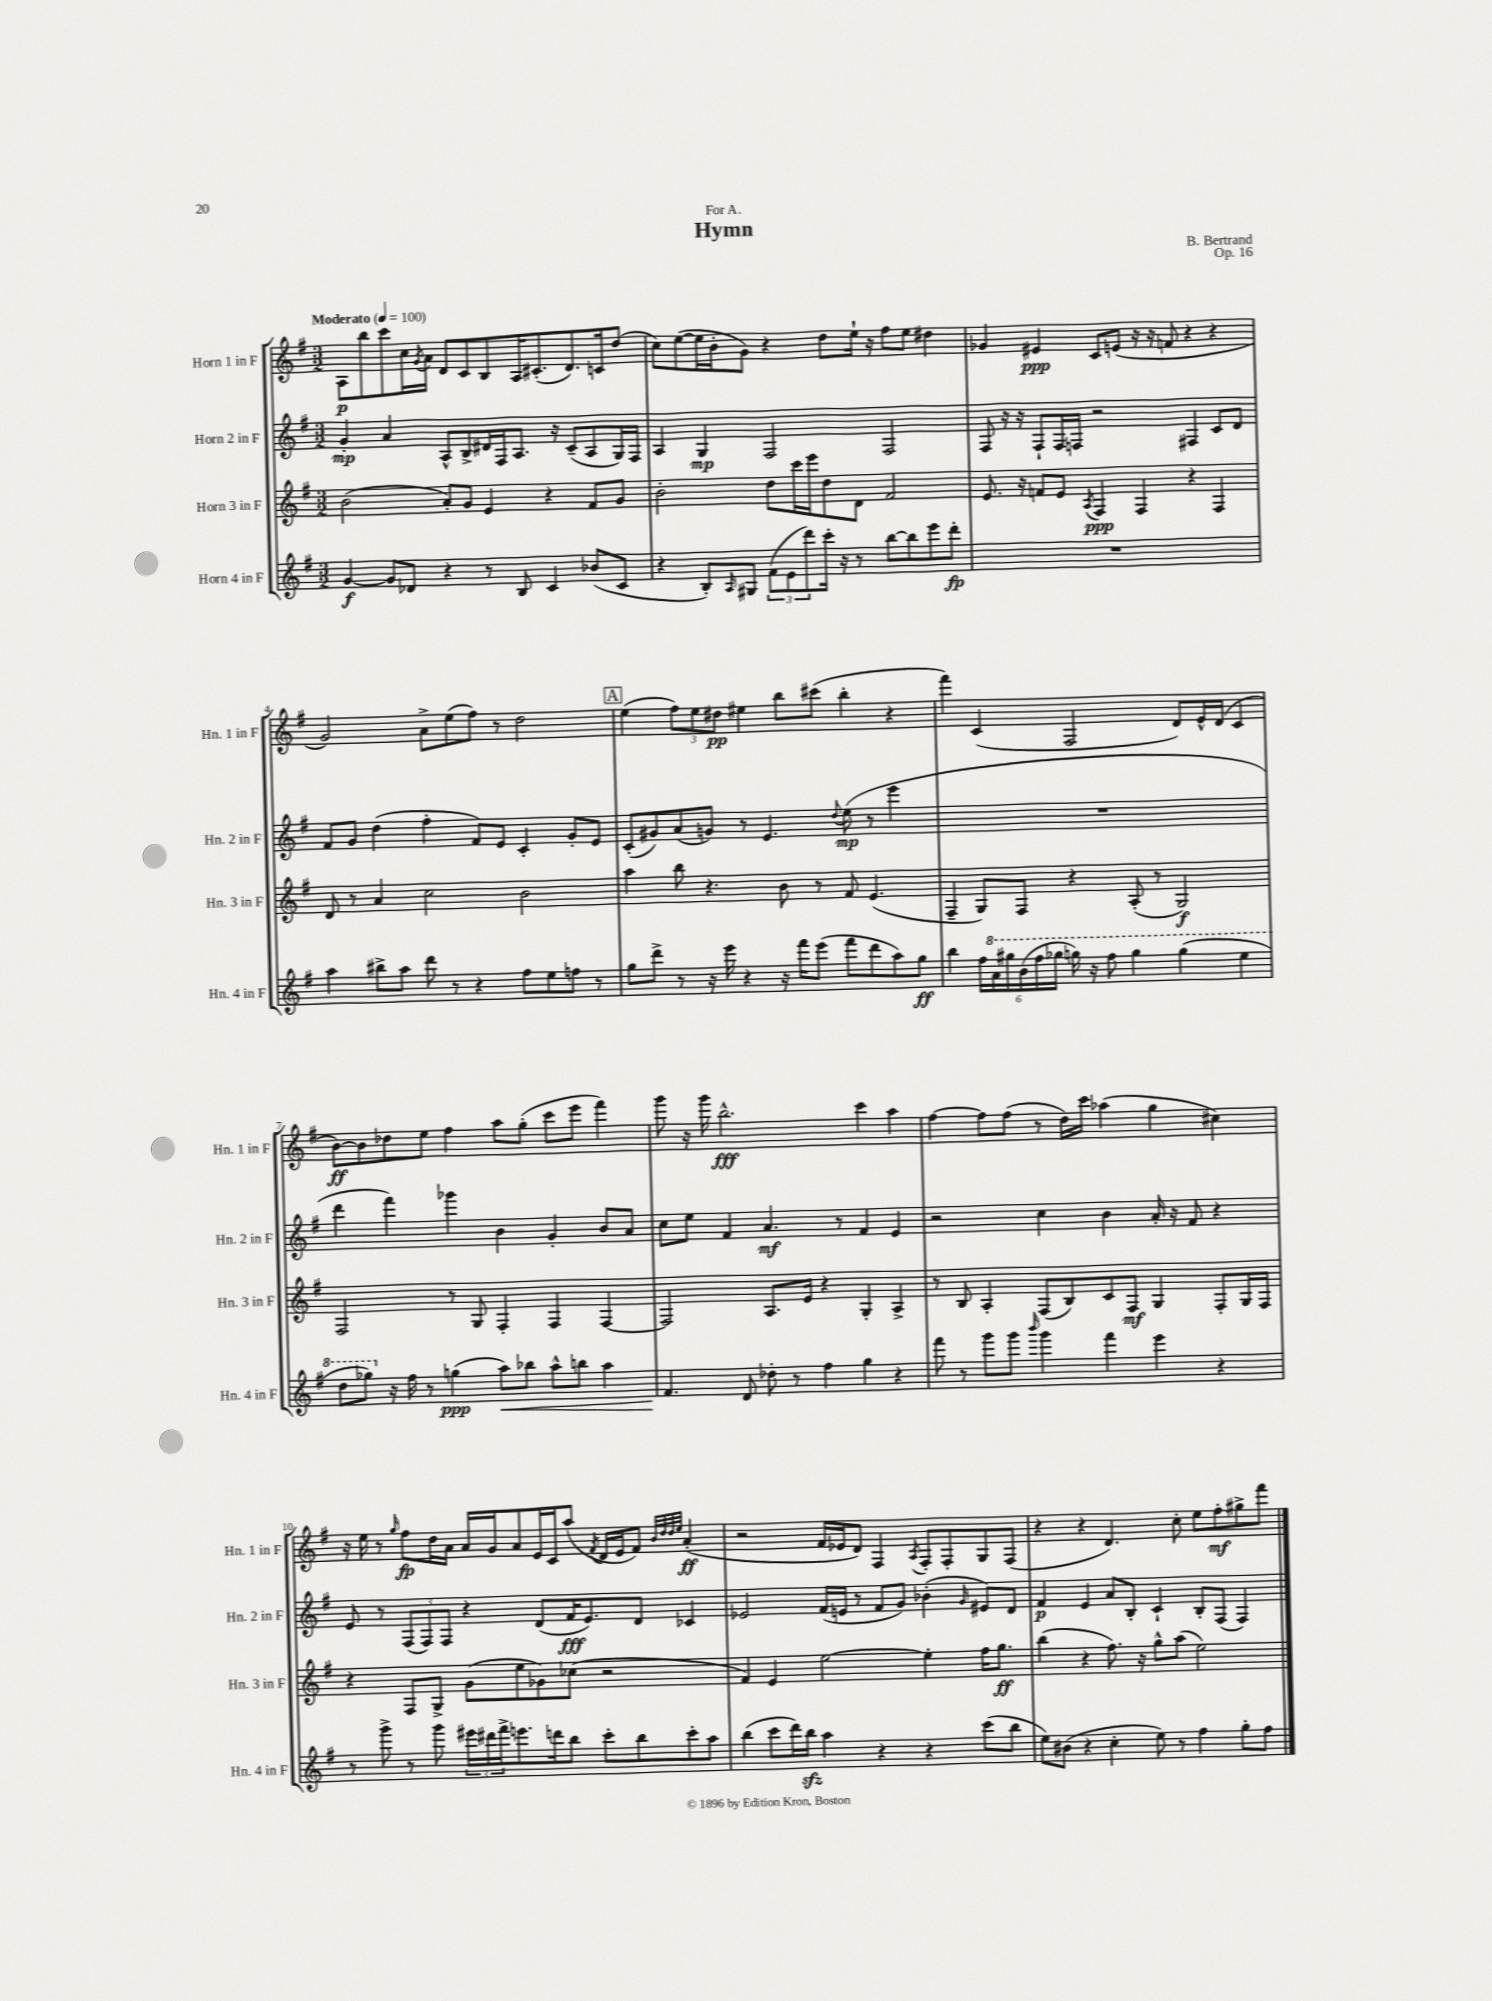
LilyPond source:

\header { title = "Hymn" composer = "B. Bertrand" dedication = "For A." opus = "Op. 16" }
<<
\new StaffGroup <<
\new Staff = "s0" \with { instrumentName = "Horn 1 in F" shortInstrumentName = "Hn. 1 in F" } {
    \clef treble \key g \major \numericTimeSignature \time 3/2 \tempo "Moderato" 4 = 100
    a8\p b''8 c'''8 c''16 \acciaccatura { g'8 } a'16 d'8 c'8 b8 a16 cis'8.-.( d'8.) c'16 d''8( |
    c''8) e''8~( e''16 b'16-. g'8) r4 d''8 e''16-! r16 fis''8 e''8 dis''4 |
    ges'4 eis'4\ppp c'8 e'8( r16 r16 f'8 r4 r4 |
    g'2) a'8-> e''8( fis''8) r8 d''2 |
    \mark \markup { \box "A" } e''4( \tuplet 3/2 { fis''8) e''8 dis''8\pp } eis''4 b''8 cis'''8( b''4-. r4 |
    fis'''4) c'4( fis2 d'8) e'16-^ d'16( c'4 |
    b'8~\ff) b'8 des''8 e''8 fis''4 a''8 g''8-.( c'''8 e'''8 fis'''4) |
    g'''8 r16 g'''16 b''2.-^\fff c'''4 a''4 |
    fis''4~ fis''8 fis''8( r8 d''16) c'''16 aes''4( g''4 cis''4) |
    r16 e''16 r8 \grace { g''16 } fis''8\fp d''16 a'16 a'16 g'16 a'8 e'16 c'16 a''8( \acciaccatura { fis'8 } d'16 e'16 fis'8) \grace { b'32 d''32 d''32 e''32 } a'4-.\ff( |
    r2 fis'16 ees'16 d'8) fis4 \acciaccatura { a8 } fis8-. fis8-. g8 fis8( |
    r4 r4 d'4.) c''8-. e''8 fis''8-.\mf gis''8-> fis'''8 \bar "|." |
}
\new Staff = "s1" \with { instrumentName = "Horn 2 in F" shortInstrumentName = "Hn. 2 in F" } {
    \clef treble \key g \major \numericTimeSignature \time 3/2
    g'4-.\mp a'4 a8-^ b8-> dis'16 fis16 a8. r16 c'8--( a8 g16) fis16 |
    a4 g4\mp fis2 fis2 |
    fis8 r16 r16 fis8-! fis16 f16 r2 fis4 c'8 d'8 |
    fis'8 g'8 d''4( fis''4-. fis'8) e'8 c'4-. g'8-. e'8 |
    \mark \markup { \box "A" } c'8-.( gis'8) a'8( g'8) r8 e'4. \appoggiatura { d''8 } e''8\mp( r8 e'''4 |
    R1. |
    d'''4 fis'''4) ges'''4 b'4 g'4-. b'8 a'8 |
    c''8 e''8 fis'4 a'4.\mf r8 fis'4 e'4 |
    r2 c''4 b'4 a'16-. r16 fis'8 r4 |
    e'8 r8 \tuplet 3/2 { fis8( fis8) fis8 } r4 d'8( fis'16\fff e'8.) d'8 ces'4 |
    ees'2 fis'16( e'16 r8 fis'8 g'8) bes'4-.( \grace { g'16 } eis'8) d'8 |
    fis'4\p e'4 a'8 b8-. c'4-! b8-. fis8( fis4) \bar "|." |
}
\new Staff = "s2" \with { instrumentName = "Horn 3 in F" shortInstrumentName = "Hn. 3 in F" } {
    \clef treble \key g \major \numericTimeSignature \time 3/2
    b'2( a'8-.) g'8 e'4 r4 fis'8 g'8 |
    b'2-. d''8 c'''16 e'''16 d''8 d'8 fis'2 |
    e'8. r16 f'8 e'8 \acciaccatura { a8 } fis4\ppp fis4 r4 fis4 |
    d'8 r8 a'4 c''2 b'2 |
    \mark \markup { \box "A" } a''4 b''8 r4. b'8 r8 fis'8 e'4.( |
    fis4-- g8) fis8 r4 a8-.( r8 g2\f) |
    fis2 r8 g8 fis4-. fis4 fis4~ |
    fis2 a8. e'16 r4 g4-. a4-> |
    r8 b8 a4-. fis8( b8) c'8 fis8\mf g4 fis8-. g16 fis16 |
    r4 fis8 g8-> g'8( e''8 ges'8) ces''8( r2 |
    fis'4) e'4 e''2~ e''4-. fis''16 g''8.\ff |
    b''4( r4 fis''8.) r16 g''8-^ a''8( e''2) \bar "|." |
}
\new Staff = "s3" \with { instrumentName = "Horn 4 in F" shortInstrumentName = "Hn. 4 in F" } {
    \clef treble \key g \major \numericTimeSignature \time 3/2
    g'4~\f g'8 des'8 r4 r8 b8 c'4 bes'8( c'8 |
    r4 b8-.) \grace { a16 } gis8 \tuplet 3/2 { fis'8( e'8 d'''8) } c'''16-. r16 r8 b''8~ b''8 e'''8 d'''8-.\fp |
    R1. |
    a''4 bis''8-> a''8 d'''8 r8 r4 fis''8 e''8 f''8 r8 |
    \mark \markup { \box "A" } g''8 d'''8-> r8 r16 e'''16 r4 r16 fis'''16 e'''8( fis'''8 d'''8 a''8) g''8\ff |
    b''4 \tuplet 6/4 { fis''16 \ottava #1 a''16 gis'''16 b''16( fis'''16 ges'''16 } g'''16) r16 fis'''8 g'''4 g'''4( e'''4 |
    d'''8 ges'''8) \ottava #0 r16 fis''16 r8 g''!4\ppp( a''8\<) bes''8 a''8-^ b''8 a''4 |
    fis'4.\! d'8 des''8-. r8 fis''4 g''4 r4 |
    fis'''8 r8 g'''8 g'''8 \grace { b'''16 } g'''4 fis'''4 e'''4 r4 |
    r8 g'''8-> r8 g'''8 \tuplet 3/2 { eis'''16 dis'''16 fis'''16-> } e'''8. d'''16 b''8 c'''8-. b''8 c'''8-. a''8 |
    b''4( c'''8 d'''16) b''16\sfz a''4 r4 r4 c'''8( b''8 |
    e''8) bis'8( r4 c''4-. e''8) r8 fis''4 g''8-. fis''8 \bar "|." |
}
>>
>>
